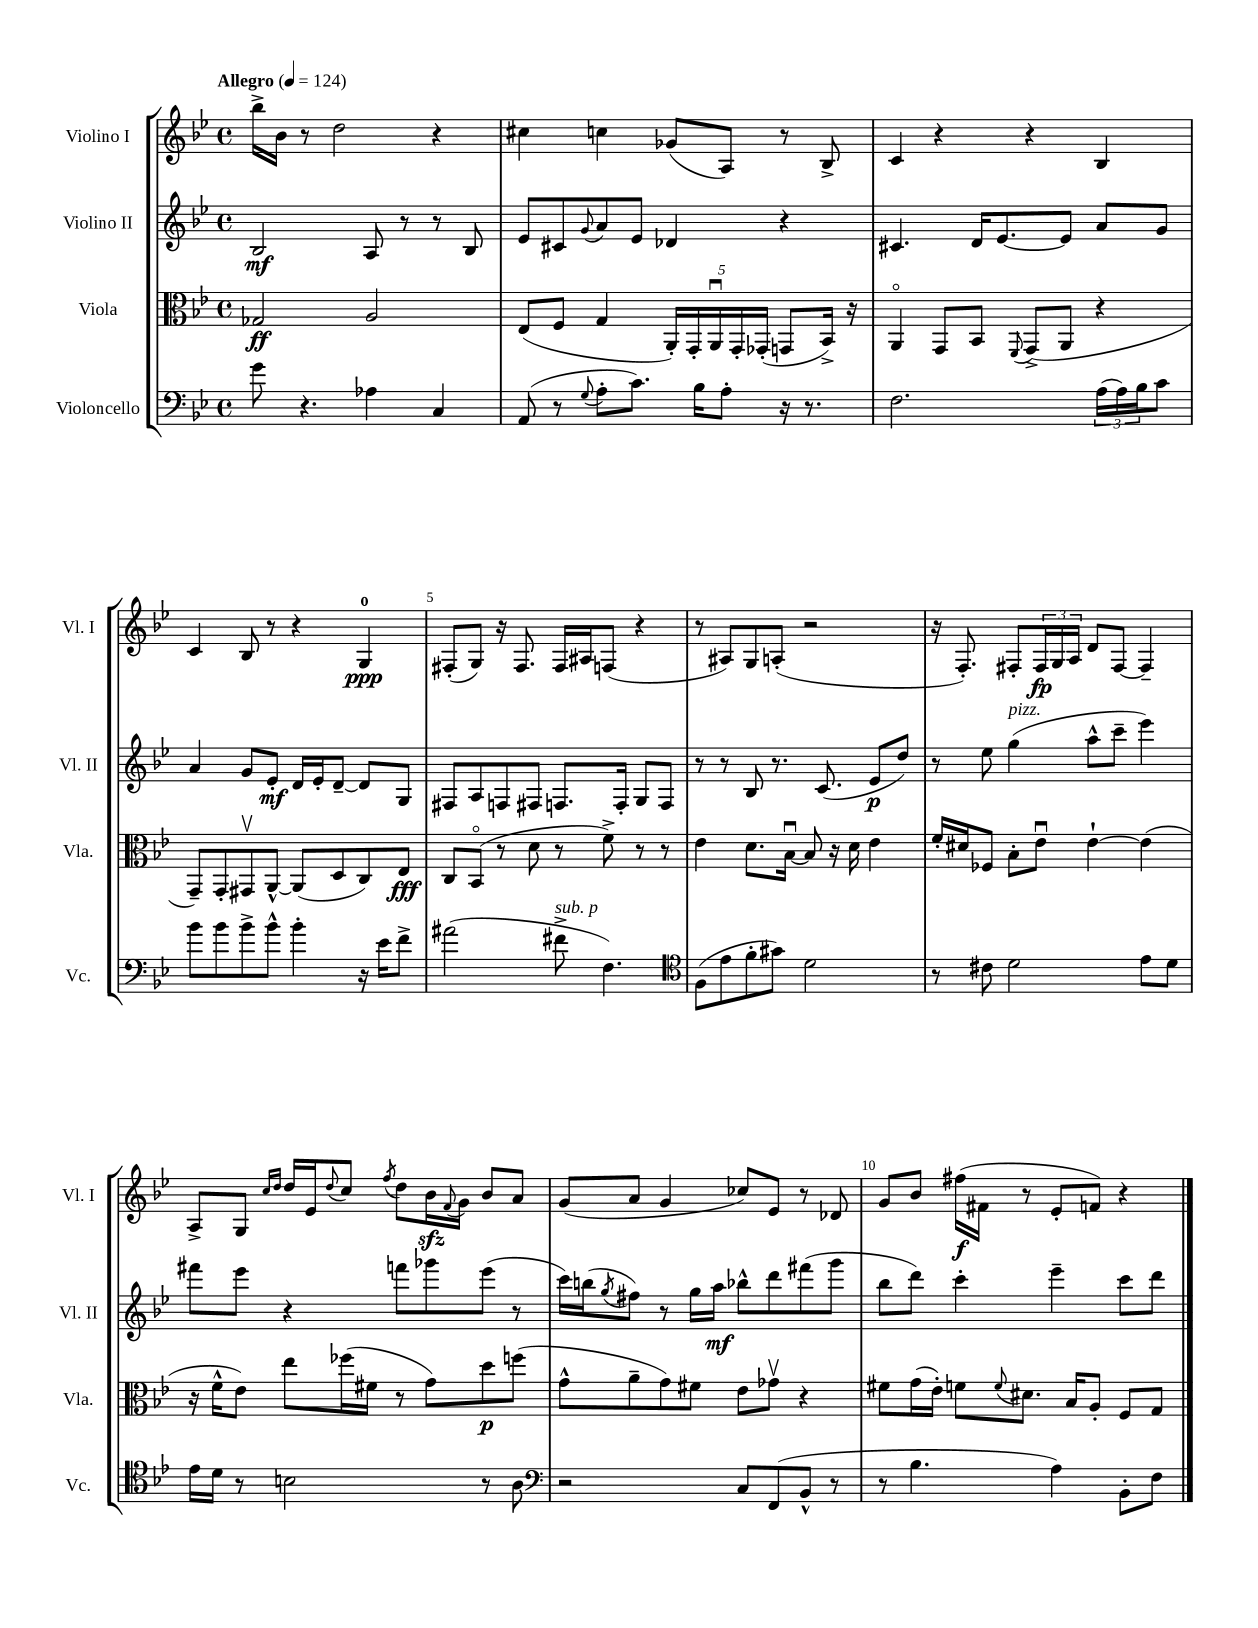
<<
\new StaffGroup <<
\new Staff = "s0" \with { instrumentName = "Violino I" shortInstrumentName = "Vl. I" } {
    \clef treble \key bes \major \defaultTimeSignature \time 4/4 \tempo "Allegro" 4 = 124
    bes''16-> bes'16 r8 d''2 r4 |
    cis''4 c''4 ges'8( a8) r8 bes8-> |
    c'4 r4 r4 bes4 |
    c'4 bes8 r8 r4 g4-0\ppp |
    fis8-.( g8) r16 fis8. fis16 ais16 f8( r4 |
    r8 ais8) g8 a8-.( r2 |
    r16 f8.-.) fis8-. \tuplet 3/2 { fis16\fp g16 a16 } d'8 fis8~ fis4-- |
    a8-> g8 \grace { c''16 d''16 } d''16 ees'16 \appoggiatura { d''8 } c''8 \acciaccatura { f''8 } d''8 bes'16\sfz \appoggiatura { f'8 } g'16 bes'8 a'8 |
    g'8( a'8 g'4 ces''8) ees'8 r8 des'8 |
    g'8 bes'8 fis''16\f( fis'16 r8 ees'8-. f'8) r4 \bar "|." |
}
\new Staff = "s1" \with { instrumentName = "Violino II" shortInstrumentName = "Vl. II" } {
    \clef treble \key bes \major \defaultTimeSignature \time 4/4
    bes2\mf a8 r8 r8 bes8 |
    ees'8 cis'8 \appoggiatura { g'8 } a'8 ees'8 des'4 r4 |
    cis'4. d'16 ees'8.~ ees'8 a'8 g'8 |
    a'4 g'8 ees'8-.\mf d'16 ees'16-. d'8~-- d'8 g8 |
    fis8 a8 f8 fis8 f8. f16-. g8 f8 |
    r8 r8 bes8 r8. c'8.( ees'8\p d''8) |
    r8 ees''8 g''4^\markup { \italic "pizz." }( a''8-^ c'''8-- ees'''4) |
    fis'''8 ees'''8 r4 f'''8 ges'''8 ees'''8( r8 |
    c'''16) b''16( \acciaccatura { g''8 } fis''8) r8 g''16 a''16\mf bes''8-^ d'''8 fis'''8( g'''8 |
    bes''8 d'''8) c'''4-. ees'''4-- c'''8 d'''8 \bar "|." |
}
\new Staff = "s2" \with { instrumentName = "Viola" shortInstrumentName = "Vla." } {
    \clef alto \key bes \major \defaultTimeSignature \time 4/4
    ges2\ff a2 |
    ees8( f8 g4 \tuplet 5/4 { a,16-.) g,16-. a,16\downbow g,16-. ges,16-.( } g,8 bes,16->) r16 |
    a,4\flageolet g,8 bes,8 \appoggiatura { f,8 } g,8->( a,8 r4 |
    g,8--) g,8-. gis,8\upbow a,8~-^ a,8( d8 c8) ees8\fff |
    c8 bes,8\flageolet( r8 d'8 r8 f'8->) r8 r8 |
    ees'4 d'8. bes16~\downbow bes8 r16 d'16 ees'4 |
    f'16-. dis'16 fes8 bes8-. ees'8\downbow ees'4~-! ees'4( |
    r16 f'16-^ ees'8) ees''8 fes''16( fis'16 r8 g'8) d''8\p f''8( |
    g'8-^ a'8-- g'8) fis'8 ees'8 ges'8\upbow r4 |
    fis'8 g'16( ees'16-.) f'8 \appoggiatura { f'8 } dis'8. bes16 a8-. f8 g8 \bar "|." |
}
\new Staff = "s3" \with { instrumentName = "Violoncello" shortInstrumentName = "Vc." } {
    \clef bass \key bes \major \defaultTimeSignature \time 4/4
    g'8 r4. aes4 c4 |
    a,8( r8 \appoggiatura { g8 } a8-. c'8.) bes16 a8-. r16 r8. |
    f2. \tuplet 3/2 { a16( a16) bes16 } c'8 |
    bes'8 bes'8 bes'8-> bes'8-^ bes'4-. r16 ees'16 f'8-> |
    ais'2( fis'8->^\markup { \italic "sub. p" } f4.) |
    \clef tenor f8( ees'8 f'8-. gis'8) d'2 |
    r8 cis'8 d'2 ees'8 d'8 |
    ees'16 d'16 r8 b2 r8 a8 |
    \clef bass r2 c8 f,8( bes,8-^ r8 |
    r8 bes4. a4) bes,8-. f8 \bar "|." |
}
>>
>>
\layout { \context { \Score \override BarNumber.break-visibility = ##(#f #t #t) barNumberVisibility = #(every-nth-bar-number-visible 5) } }
